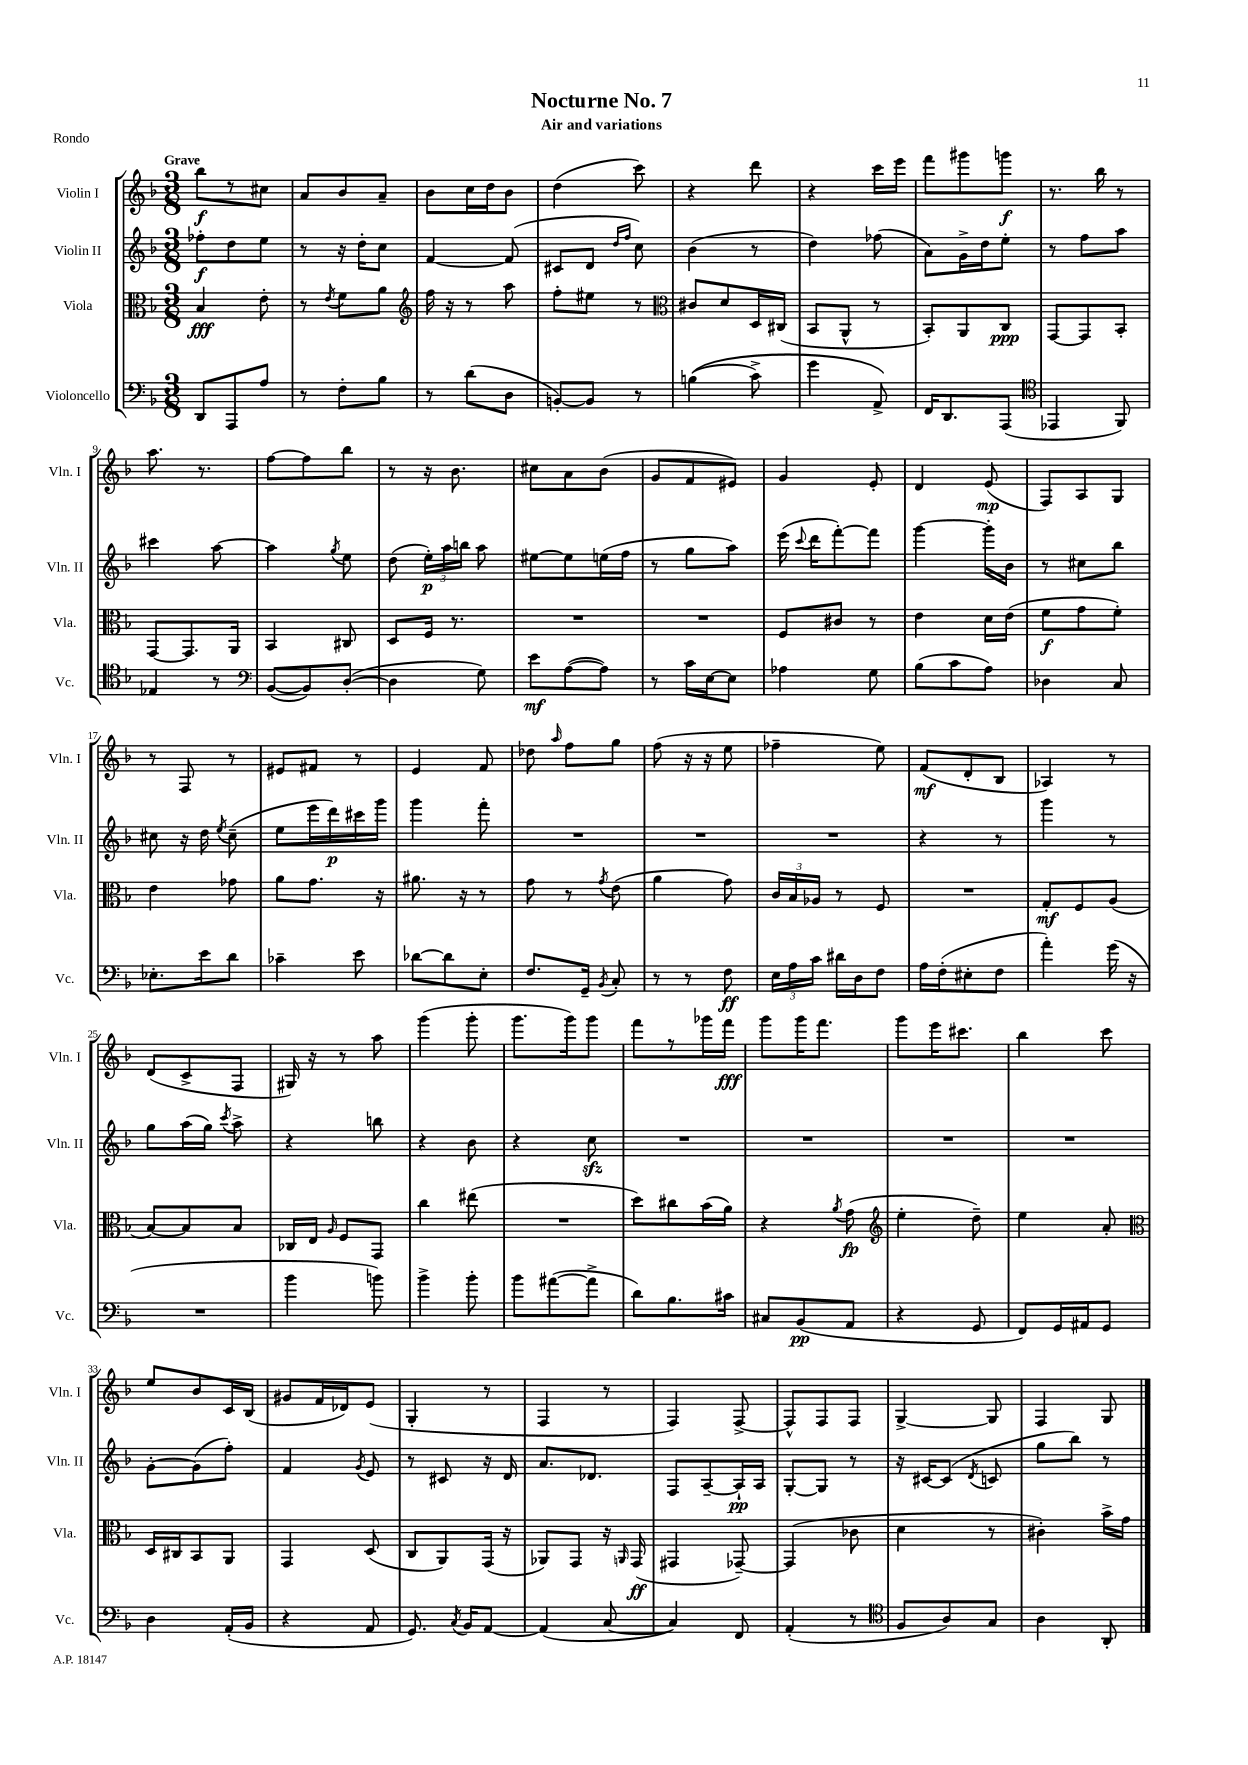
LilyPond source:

\header { title = "Nocturne No. 7" subtitle = "Air and variations" piece = "Rondo" }
<<
\new StaffGroup <<
\new Staff = "s0" \with { instrumentName = "Violin I" shortInstrumentName = "Vln. I" } {
    \clef treble \key f \major \numericTimeSignature \time 3/8 \tempo "Grave"
    \autoBeamOff bes''8[\f r8 cis''8] |
    a'8[ bes'8 a'8]-- |
    bes'8[ c''16 d''16 bes'8] |
    d''4( c'''8) |
    r4 d'''8 |
    r4 c'''16[ e'''16] |
    f'''8[ gis'''8 g'''8]\f |
    r8. bes''16 r8 |
    a''8. r8. |
    f''8[~ f''8 bes''8] |
    r8 r16 bes'8. |
    cis''8[ a'8 bes'8]( |
    g'8[ f'8 eis'8]) |
    g'4 e'8-. |
    d'4 e'8\mp( |
    f8[) a8 g8] |
    r8 f8 r8 |
    eis'8[ fis'8] r8 |
    e'4 f'8 |
    des''8 \grace { a''16 } f''8[ g''8] |
    f''8( r16 r16 e''8 |
    fes''4-- e''8) |
    f'8[\mf( d'8-. bes8] |
    aes4) r8 |
    d'8[( c'8-> f8] |
    gis16) r16 r8 a''8 |
    g'''4( g'''8-. |
    g'''8.[ g'''16) g'''8] |
    f'''8[ r8 ges'''16 f'''16]\fff |
    g'''8[ g'''16 f'''8.] |
    g'''8[ e'''16 cis'''8.] |
    bes''4 c'''8 |
    e''8[ bes'8 c'16 bes16]( |
    gis'8[ f'16 des'16) e'8]( |
    g4-. r8 |
    f4 r8 |
    f4) f8~-> |
    f8[-^ f8 f8] |
    g4~-> g8 |
    f4 g8 \bar "|." |
}
\new Staff = "s1" \with { instrumentName = "Violin II" shortInstrumentName = "Vln. II" } {
    \clef treble \key f \major \numericTimeSignature \time 3/8
    \autoBeamOff fes''8[-.\f d''8 e''8] |
    r8 r16 d''16[-. c''8] |
    f'4~ f'8( |
    cis'8[ d'8] \grace { d''16[ f''16] } c''8) |
    bes'4( r8 |
    d''4) fes''8( |
    a'8[) g'16-> d''16 e''8]-. |
    r8 f''8[ a''8] |
    cis'''4 a''8~ |
    a''4 \acciaccatura { g''8 } e''8 |
    d''8( \tuplet 3/2 { e''16[-.\p) a''16 b''16] } a''8 |
    eis''8[~ eis''8 e''16( f''16] |
    r8 g''8[ a''8]) |
    e'''16( \appoggiatura { c'''8 } d'''16[ f'''8~-.) f'''8] |
    g'''4~ g'''16[-. bes'16] |
    r8 cis''8[ bes''8] |
    cis''8 r16 d''16 \acciaccatura { e''8 } cis''8--( |
    e''8[ e'''16 d'''16\p) cis'''16 g'''16] |
    g'''4 f'''8-. |
    R4. |
    R4. |
    R4. |
    r4 r8 |
    g'''4 r8 |
    g''8[ a''16( g''16]) \acciaccatura { c'''8 } a''8-> |
    r4 b''8 |
    r4 bes'8 |
    r4 c''8\sfz |
    R4. |
    R4. |
    R4. |
    R4. |
    g'8[~-. g'8( f''8]-.) |
    f'4 \acciaccatura { g'8 } e'8 |
    r8 cis'8 r16 d'16 |
    a'8.[ des'8.] |
    f8[ a8~-- a16-!\pp a16] |
    g8[~-. g8] r8 |
    r16 cis'16[~ cis'8]( \acciaccatura { d'8 } c'8 |
    g''8[ bes''8]) r8 \bar "|." |
}
\new Staff = "s2" \with { instrumentName = "Viola" shortInstrumentName = "Vla." } {
    \clef alto \key f \major \numericTimeSignature \time 3/8
    \autoBeamOff bes4\fff e'8-. |
    r8 \acciaccatura { e'8 } f'8[ a'8] |
    \clef treble f''16 r16 r8 a''8 |
    f''8[-. eis''8] r8 |
    \clef alto cis'8[ d'8 d16 cis16]( |
    bes,8[ a,8]-^ r8 |
    bes,8[-.) a,8 c8]\ppp |
    g,8[~ g,8 bes,8]-. |
    g,8[~ g,8. a,16] |
    bes,4 cis8 |
    d8[ f16] r8. |
    R4. |
    R4. |
    f8[ cis'8] r8 |
    e'4 d'16[ e'16]( |
    f'8[\f g'8 f'8]-.) |
    e'4 ges'8 |
    a'8[ g'8.] r16 |
    ais'8. r16 r8 |
    g'8 r8 \acciaccatura { g'8 } e'8( |
    a'4 g'8) |
    \tuplet 3/2 { c'16[ bes16 aes16] } r8 f8 |
    R4. |
    g8[-.\mf f8 a8]( |
    bes8[~) bes8 bes8] |
    ces16[ e16] \grace { a16 } f8[ g,8] |
    c''4 eis''8( |
    R4. |
    d''8[) cis''8 bes'16( a'16]) |
    r4 \acciaccatura { a'8 } g'8\fp( |
    \clef treble e''4-. d''8--) |
    e''4 a'8-. |
    \clef alto d16[ cis16 bes,8 a,8] |
    g,4 d8( |
    c8[ a,8) g,16]( r16 |
    aes,8[) g,8] r16 \grace { a,16 } g,16\ff( |
    gis,4 ges,8~--) |
    ges,4( ces'8 |
    d'4 r8 |
    cis'4-.) bes'16[-> g'16] \bar "|." |
}
\new Staff = "s3" \with { instrumentName = "Violoncello" shortInstrumentName = "Vc." } {
    \clef bass \key f \major \numericTimeSignature \time 3/8
    \autoBeamOff d,8[ a,,8 a8] |
    r8 f8[-. bes8] |
    r8 d'8[( d8] |
    b,8[~-.) b,8] r8 |
    b4(\( c'8->) |
    g'4 a,8->\) |
    f,16[ d,8. a,,8]( |
    \clef tenor ees,4 f,8) |
    ees4 r8 |
    \clef bass bes,8[~( bes,8) d8]~-.( |
    d4 g8) |
    e'8[\mf a8~( a8]) |
    r8 c'16[ e16~ e8] |
    aes4 g8 |
    bes8[( c'8 a8]) |
    des4 c8 |
    ees8.[-. e'16 d'8] |
    ces'4-- e'8 |
    des'8[~ des'8 e8]-. |
    f8.[ g,16]-- \acciaccatura { bes,8 } c8-. |
    r8 r8 f8\ff |
    \tuplet 3/2 { e16[ a16 c'16] } dis'16[ d16 f8] |
    a16[ f16-.( eis8-. f8] |
    a'4-.) g'16( r16 |
    R4. |
    bes'4 b'8) |
    bes'4-> bes'8-. |
    bes'8[ ais'8~( ais'8]-> |
    d'8[) bes8. cis'16] |
    cis8[ bes,8\pp( a,8] |
    r4 g,8 |
    f,8[) g,16 ais,16 g,8] |
    d4 a,16[-.( bes,16] |
    r4 a,8 |
    g,8.) \acciaccatura { c8 } bes,16[ a,8]~ |
    a,4( c8~ |
    c4) f,8 |
    a,4-.( r8 |
    \clef tenor f8[ a8) g8] |
    a4 a,8-. \bar "|." |
}
>>
>>
